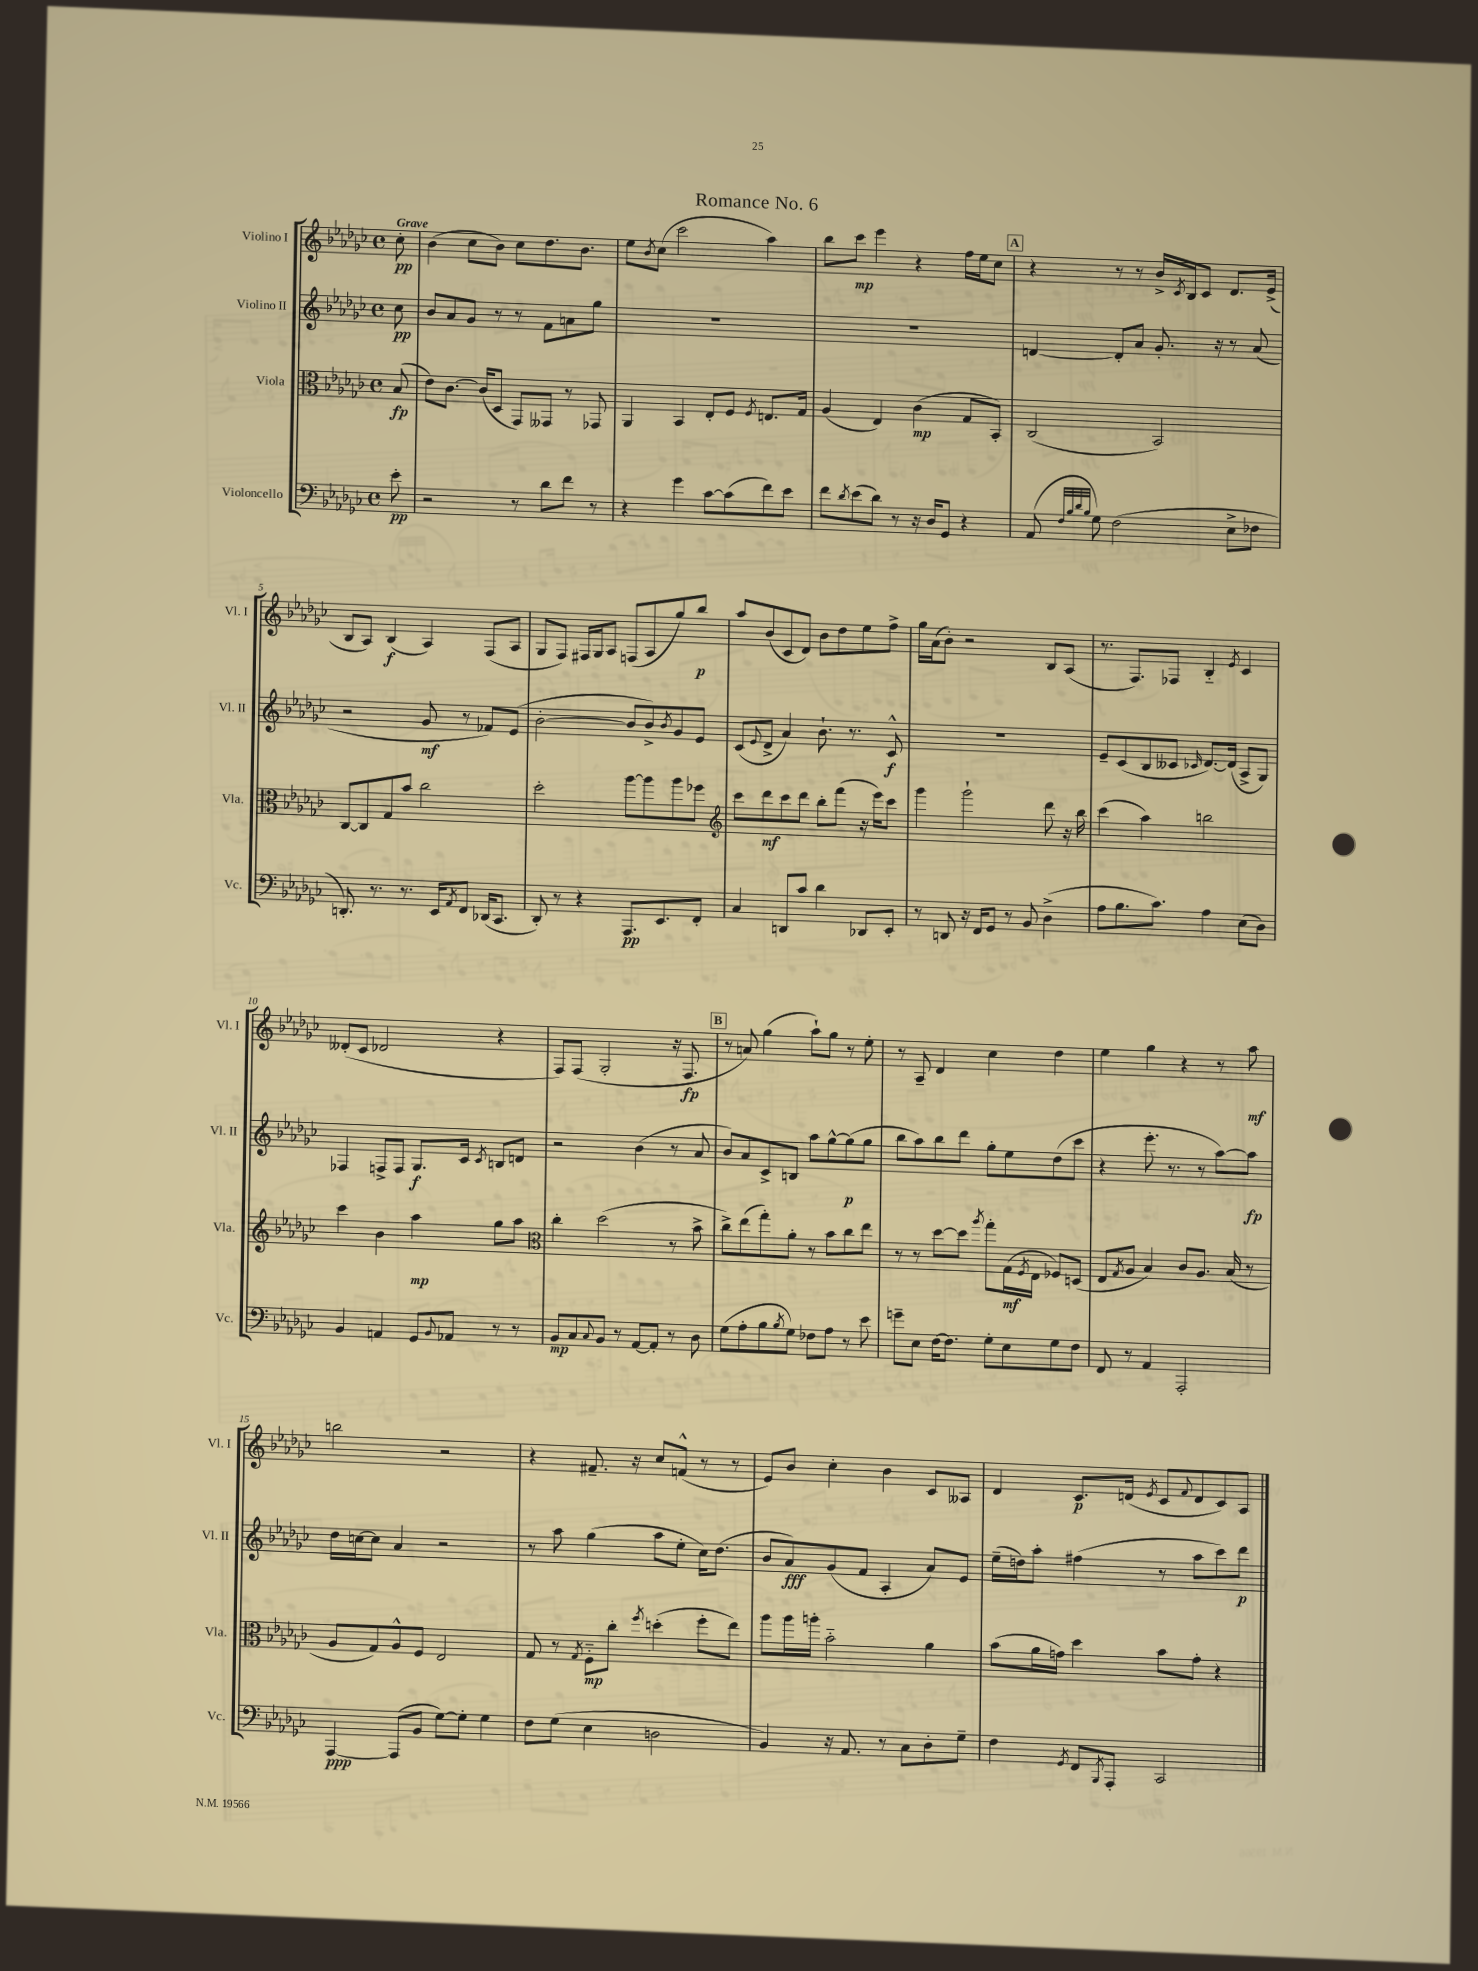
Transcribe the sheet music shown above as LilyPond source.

\header { title = "Romance No. 6" }
<<
\new StaffGroup <<
\new Staff = "s0" \with { instrumentName = "Violino I" shortInstrumentName = "Vl. I" } {
    \clef treble \key ges \major \defaultTimeSignature \time 4/4 \partial 8 \tempo "Grave"
    ces''8-.\pp |
    bes'4( ces''8 bes'8) ces''8 des''8. bes'8. |
    ees''8 \acciaccatura { bes'8 } ces''8( ces'''2 aes''4) |
    bes''8 ces'''8\mp ees'''4 r4 f''16 ees''16 ces''8 |
    \mark \markup { \box "A" } r4 r8 r8 bes'16-> \acciaccatura { ces'8 } bes16 ces'8 des'8. ees'16->( |
    bes8 aes8) bes4\f( aes4) f8( aes8 |
    ges8 f8) fis16 ges16 aes8 f8( aes8 ges''8) bes''8\p |
    aes''8 bes'8( ces'8 des'8) bes'8 des''8 ees''8 f''8-> |
    ges''16 aes'16( bes'8-.) r2 bes8 aes8( |
    r8. f8.) fes8 bes4-_ \acciaccatura { ees'8 } ces'4 |
    deses'8-.( ces'8 des'2 r4 |
    f8) f8( ges2-. r16 f8.\fp |
    \mark \markup { \box "B" } r8 a'8) ges''4( aes''8-!) ges''8 r8 ees''8-. |
    r8 aes8-- des'4 ces''4 des''4 |
    ees''4 ges''4 r4 r8 aes''8\mf |
    b''2 r2 |
    r4 fis'8.-- r16 ces''8 f'8-^( r8 r8 |
    ees'8) bes'8 ces''4-. bes'4 ces'8 aeses8 |
    des'4 ces'8.\p d'16( \acciaccatura { ees'8 } ces'8 \appoggiatura { f'8 } d'8 ces'8) aes8 \bar "|." |
}
\new Staff = "s1" \with { instrumentName = "Violino II" shortInstrumentName = "Vl. II" } {
    \clef treble \key ges \major \defaultTimeSignature \time 4/4 \partial 8
    ces''8\pp |
    bes'8 aes'8 ges'8 r8 r8 f'8 a'8 ges''8 |
    R1 |
    R1 |
    \mark \markup { \box "A" } d'4~ d'8-. aes'8 ges'8.-. r16 r8 aes'8( |
    r2 ges'8\mf r8 fes'8) ees'8( |
    bes'2~-. bes'8 bes'8->) \acciaccatura { bes'8 } ges'8 ees'8 |
    ces'8( \appoggiatura { ees'8 } des'8-> aes'4) bes'8.-! r8. ces'8-^\f |
    R1 |
    ees'8-- ces'8( bes8 ceses'8 \grace { ces'16 } des'8.~) des'16( aes8-> ges8) |
    fes4 f8-> f8 ges8.\f ces'16 \acciaccatura { ces'8 } b8 d'8 |
    r2 bes'4( r8 aes'8 |
    \mark \markup { \box "B" } bes'8) aes'8 ces'8-> b8 aes''8 ges''8~-^ ges''8\p( ges''8 |
    bes''8 aes''8) bes''8 des'''8 ges''8-. ees''8 des''8( ces'''8 |
    r4 ees'''8.-. r8. r8 aes''8~) aes''8\fp |
    des''16 c''16~ c''8 aes'4 r2 |
    r8 aes''8 ges''4( aes''8 ees''8-. ces''16) des''8.( |
    bes'8 aes'8\fff) ges'8( f'8 aes4-. aes'8) ees'8 |
    ees''16--( d''16) aes''8-. fis''4( r8 aes''8 ces'''8) des'''8\p \bar "|." |
}
\new Staff = "s2" \with { instrumentName = "Viola" shortInstrumentName = "Vla." } {
    \clef alto \key ges \major \defaultTimeSignature \time 4/4 \partial 8
    bes8\fp( |
    ees'8) ces'8.~ ces'16( des8 ges,8) geses,8 r8 ges,8 |
    aes,4 bes,4 ees8-. f8 \acciaccatura { f8 } e8. ges16 |
    aes4( ees4) ces'4\mp( ges8 bes,8-.) |
    \mark \markup { \box "A" } ces2( bes,2) |
    ces8~ ces8 ges8 bes'8 ces''2 |
    des''2-. aes''8~ aes''8 aes''8 fes''8 |
    \clef treble ces'''8 des'''8\mf ces'''8 des'''8 bes''8-. f'''8( r16 ees'''16) ces'''8 |
    ges'''4 ges'''2-! des'''8 r16 bes''16 |
    ces'''4( aes''4) b''2 |
    ces'''4 bes'4 aes''4\mp ges''8 aes''8 |
    \clef alto ces''4-. des''2( r8 bes'8-> |
    \mark \markup { \box "B" } ces''8->) ees''8( ges''8-.) aes'8-. r8 bes'8 ces''8 ees''8 |
    r8 r8 des''8~ des''8 \acciaccatura { aes''8 } ges''8-. ges16\mf( \acciaccatura { f8 } ees16 fes8) d8( |
    ees8 \acciaccatura { ges8 } aes8 bes4) ces'8 aes8. bes16( r8 |
    aes8 ges8) aes8-^ f8 ees2 |
    ges8 r8 \acciaccatura { ges8 } f8-_\mp ces''8-. \acciaccatura { f''8 } d''4-.( f''8-. ees''8) |
    aes''8 aes''16 a''16-. bes'2-_ aes'4 |
    bes'8( aes'16 g'16) des''4 bes'8 g'8-. r4 \bar "|." |
}
\new Staff = "s3" \with { instrumentName = "Violoncello" shortInstrumentName = "Vc." } {
    \clef bass \key ges \major \defaultTimeSignature \time 4/4 \partial 8
    ees'8-.\pp |
    r2 r8 des'8 f'8 r8 |
    r4 ges'4 ces'8~ ces'8( f'8) ees'8 |
    f'8 \acciaccatura { des'8 } ees'8( des'8) r8 r16 des16 ges,8 r4 |
    \mark \markup { \box "A" } aes,8( \grace { f32 bes32 des'32 bes32 } ges8) f2( ees8-> fes8 |
    d,8.-.) r8. r8. ees,16 \acciaccatura { aes,8 } f,8 des,16( ces,8. |
    des,8-.) r8 r4 aes,,8.\pp ees,8. f,8-. |
    ces4 d,8 ces'8 des'4 des,8 ees,8-. |
    r8 d,8 r16 f,16 ges,8 r8 bes,8 des4->( |
    aes8 bes8. ces'8.) aes4 ees8( des8) |
    bes,4 a,4 ges,8 \appoggiatura { bes,8 } aes,8 r8 r8 |
    bes,8\mp ces8 \appoggiatura { ces8 } bes,8 r8 aes,8~ aes,8-. r8 des8 |
    \mark \markup { \box "B" } ges8( aes8-. bes8 \acciaccatura { bes8 } ges8) fes8 aes8 r8 ees'8 |
    g'8-- ees8 f16~ f8. ges8-. ees8 ges8 f8 |
    f,8 r8 aes,4 aes,,2-. |
    aes,,4~\ppp aes,,8( bes,8 ges8~) ges8-. ges4 |
    f8 ges8( ees4 d2 |
    bes,4) r16 aes,8. r8 ces8 des8-. ges8-- |
    f4 \acciaccatura { ges,8 } f,8 \acciaccatura { bes,,8 } aes,,8-. ces,2 \bar "|." |
}
>>
>>
